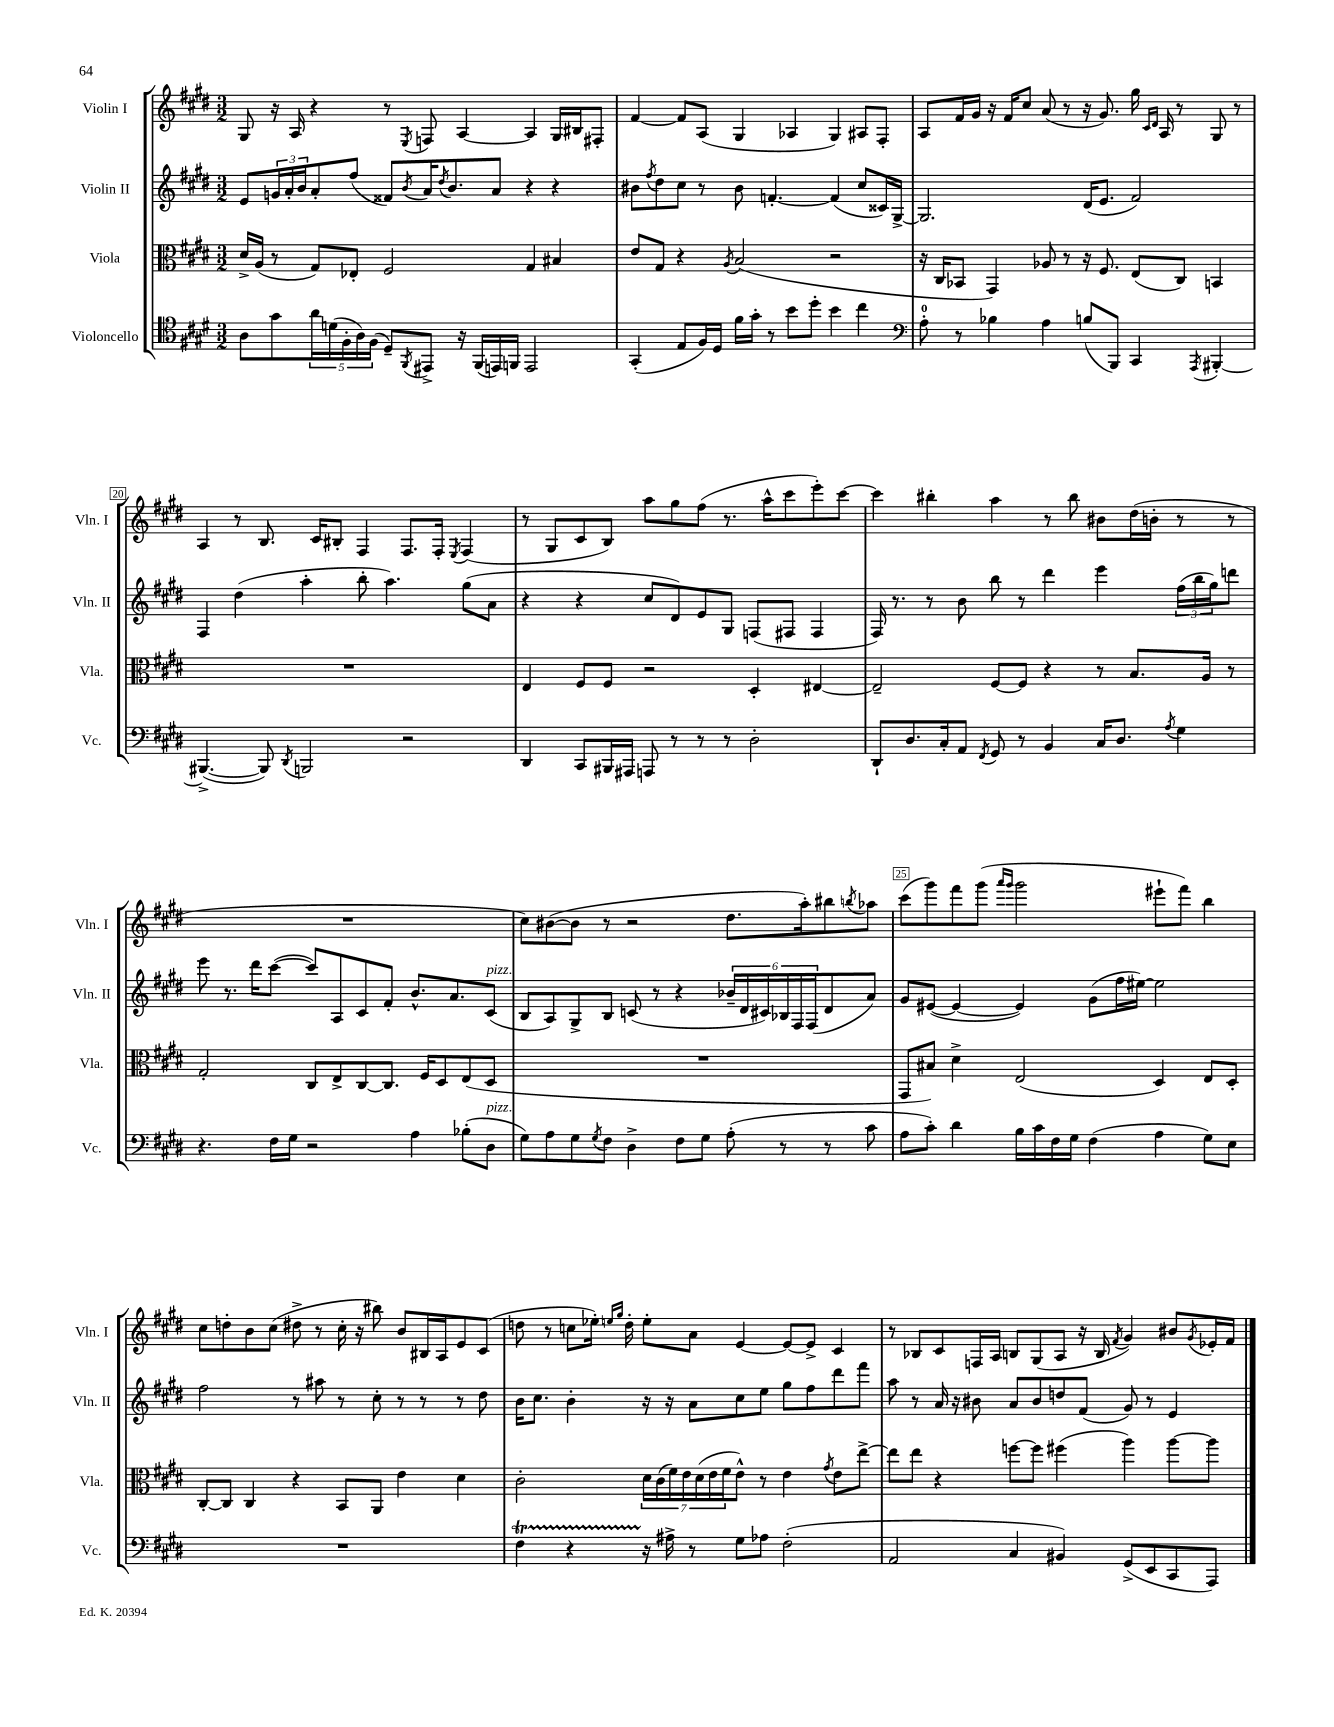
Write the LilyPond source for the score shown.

<<
\new StaffGroup <<
\new Staff = "s0" \with { instrumentName = "Violin I" shortInstrumentName = "Vln. I" } {
    \clef treble \key e \major \numericTimeSignature \time 3/2
    gis8 r16 a16 r4 r8 \acciaccatura { e8 } f8 a4~ a4 gis16 bis16 fis8-. |
    fis'4~ fis'8 a8( gis4 aes4 gis4) ais8 fis8-. |
    a8 fis'16 gis'16 r16 fis'16 cis''8 a'8( r8 r16 gis'8.) gis''16 \grace { cis'16 dis'16 } a16 r8 gis8 r8 |
    a4 r8 b8. cis'16 bis8-. fis4 fis8. fis16-. \acciaccatura { e8 } fis4( |
    r8 gis8 cis'8 b8) a''8 gis''8 fis''8( r8. a''16-^ cis'''8 e'''8-.) cis'''8~ |
    cis'''4 bis''4-. a''4 r8 bis''8 bis'8 dis''16( b'16-. r8 r8 |
    R1. |
    cis''8) bis'8~( bis'8 r8 r2 dis''8. a''16-.) bis''8 \acciaccatura { b''8 } aes''8 |
    cis'''8( gis'''8) fis'''8 gis'''8( \grace { a'''16 gis'''16 } gis'''2 eis'''8-! fis'''8) b''4 |
    cis''8 d''8-. b'8 cis''8( dis''8-> r8 cis''16-. r16 bis''8) b'8 bis16 a16 e'8 cis'8( |
    d''8 r8 c''8 ees''16-.) \grace { e''16 gis''16 } d''16-. e''8-. a'8 e'4~ e'8~ e'8-> cis'4 |
    r8 bes8 cis'8 f16 a16 b8 gis8( a8 r16 b16 \acciaccatura { fis'8 } gis'4) bis'8 \acciaccatura { gis'8 } ees'16-. fis'16 \bar "|." |
}
\new Staff = "s1" \with { instrumentName = "Violin II" shortInstrumentName = "Vln. II" } {
    \clef treble \key e \major \numericTimeSignature \time 3/2
    e'8 \tuplet 3/2 { g'16 a'16-. b'16 } a'8-. fis''8( fisis'8) \acciaccatura { b'8 } a'16 \acciaccatura { dis''8 } b'8. a'8 r4 r4 |
    bis'8 \acciaccatura { fis''8 } dis''8 cis''8 r8 bis'8 f'4.~-. f'4( cis''8 cisis'16) gis16~-> |
    gis2. dis'16( e'8. fis'2) |
    fis4 dis''4( a''4-. b''8-. a''4.) gis''8( a'8 |
    r4 r4 cis''8 dis'8) e'8 gis8 f8( fis8 fis4 |
    fis16) r8. r8 b'8 b''8 r8 dis'''4 e'''4 \tuplet 3/2 { fis''16( b''16 gis''16) } d'''8 |
    e'''8 r8. dis'''16 cis'''8~( cis'''8) a8 cis'8 fis'8-. b'8.-^ a'8. cis'8^\markup { \italic "pizz." }( |
    b8 a8) gis8-> b8 c'8( r8 r4 \tuplet 6/4 { bes'16-- dis'16 cis'16) bes16 fis16 fis16( } dis'8 a'8) |
    gis'8 eis'8~( eis'4~ eis'4) gis'8( fis''16 eis''16~) eis''2 |
    fis''2 r8 ais''8 r8 cis''8-. r8 r8 r8 dis''8 |
    b'16 cis''8. b'4-. r16 r16 a'8 cis''8 e''8 gis''8 fis''8 dis'''8 fis'''8 |
    a''8 r8 a'16 r16 bis'8 a'8 bis'8 d''8 fis'8( gis'8) r8 e'4 \bar "|." |
}
\new Staff = "s2" \with { instrumentName = "Viola" shortInstrumentName = "Vla." } {
    \clef alto \key e \major \numericTimeSignature \time 3/2
    dis'16-> a16( r8 gis8) ees8-. fis2 gis4 bis4 |
    e'8 gis8 r4 \acciaccatura { a8 } b2( r2 |
    r16 cis16 bes,8 gis,4) aes8 r8 r16 fis8. e8( cis8) b,4 |
    R1. |
    e4 fis8 fis8 r2 dis4-. eis4~ |
    eis2-- fis8~ fis8 r4 r8 b8. a16 r8 |
    gis2-. cis8 e8-> cis8~ cis8. fis16 dis8 e8( dis8 |
    R1. |
    gis,8 bis8) dis'4-> e2( dis4) e8 dis8-. |
    cis8~-. cis8 cis4 r4 b,8 a,8 e'4 dis'4 |
    cis'2-. \tuplet 7/4 { dis'16 cis'16( fis'16) e'16 dis'16( e'16 fis'16 } e'8-^) r8 e'4 \acciaccatura { gis'8 } e'8 e''8~-> |
    e''8 e''8 r4 f''8~ f''8 fis''4( a''4) a''8~ a''8 \bar "|." |
}
\new Staff = "s3" \with { instrumentName = "Violoncello" shortInstrumentName = "Vc." } {
    \clef tenor \key e \major \numericTimeSignature \time 3/2
    a8 gis'8 \tuplet 5/4 { a'16 d'16( fis16-. a16) fis16( } dis8--) \acciaccatura { fis,8 } eis,8-> r16 fis,16( e,16) f,16 e,2 |
    gis,4-.( e8 fis16) dis16 fis'16 gis'16-. r8 b'8 dis''8-. b'4 cis''4 |
    \clef bass a8-0-. r8 bes4 a4 b8( b,,8) cis,4 \acciaccatura { a,,8 } bis,,4~-. |
    bis,,4.~->( bis,,8) \acciaccatura { dis,8 } b,,2 r2 |
    dis,4 cis,8 bis,,16 ais,,16 a,,8 r8 r8 r8 dis2-. |
    dis,8-! dis8. cis16-. a,8 \acciaccatura { fis,8 } gis,8 r8 b,4 cis16 dis8. \acciaccatura { a8 } gis4 |
    r4. fis16 gis16 r2 a4 bes8-.( dis8^\markup { \italic "pizz." } |
    gis8) a8 gis8 \acciaccatura { gis8 } fis8 dis4-> fis8 gis8 a8-.( r8 r8 cis'8 |
    a8 cis'8-.) dis'4 b16 cis'16 fis16 gis16 fis4( a4 gis8) e8 |
    R1. |
    fis4\startTrillSpan r4 r16\stopTrillSpan ais16-> r8 gis8 aes8 fis2-.( |
    a,2 cis4 bis,4) gis,8->( e,8 cis,8 a,,8) \bar "|." |
}
>>
>>
\layout { \context { \Score currentBarNumber = #17 \override BarNumber.break-visibility = ##(#f #t #t) barNumberVisibility = #(every-nth-bar-number-visible 5) \override BarNumber.stencil = #(make-stencil-boxer 0.1 0.3 ly:text-interface::print) } }
